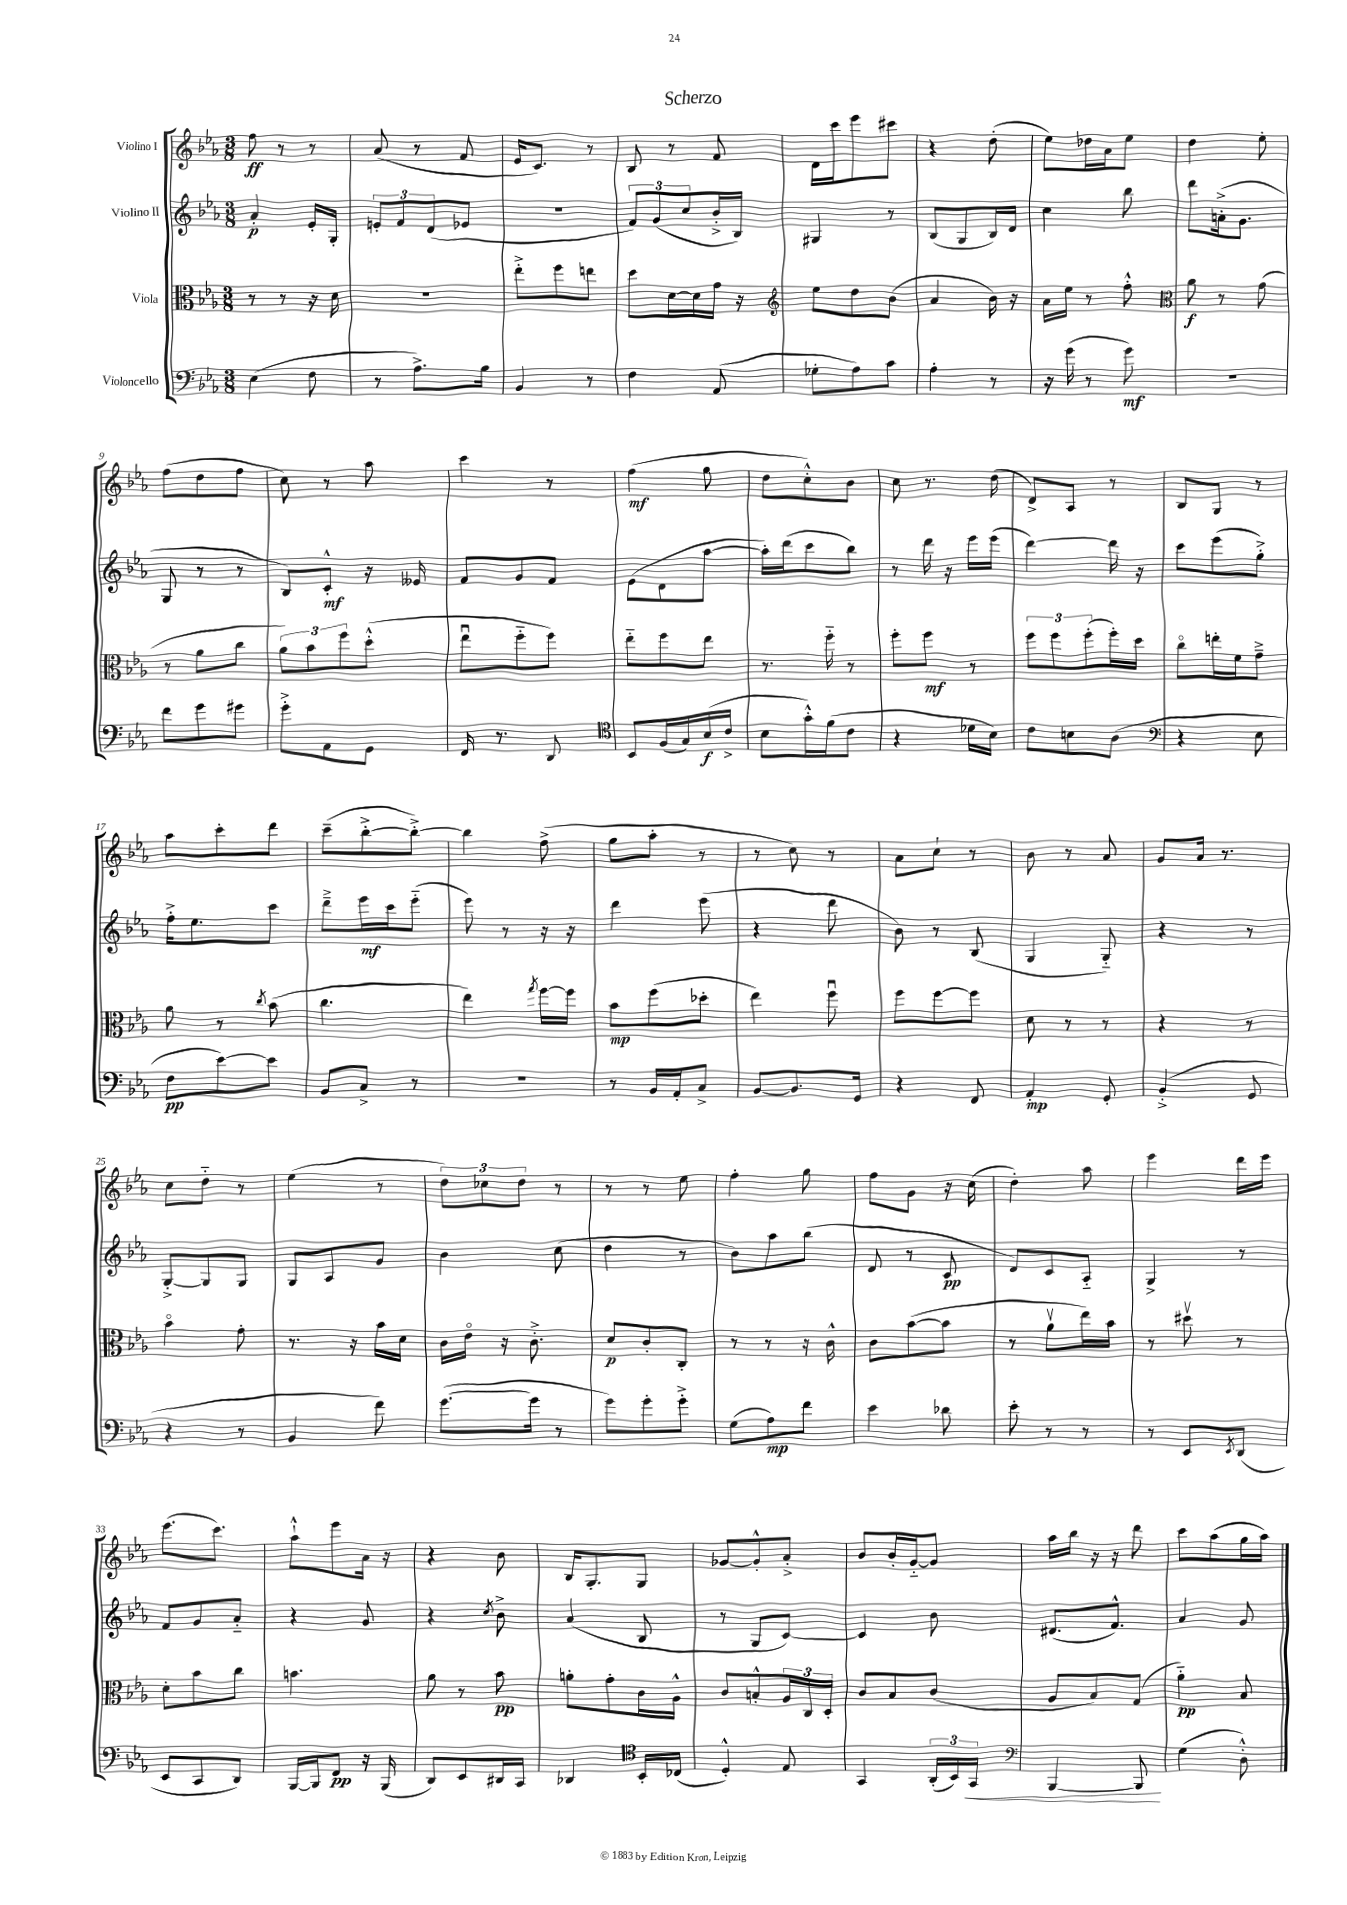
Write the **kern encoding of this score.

**kern	**dynam	**kern	**dynam	**kern	**dynam	**kern	**dynam
*part4	*part4	*part3	*part3	*part2	*part2	*part1	*part1
*staff4	*staff4	*staff3	*staff3	*staff2	*staff2	*staff1	*staff1
*I"Violoncello	*	*I"Viola	*	*I"Violino II	*	*I"Violino I	*
*clefF4	*	*clefC3	*	*clefG2	*	*clefG2	*
*k[b-e-a-]	*	*k[b-e-a-]	*	*k[b-e-a-]	*	*k[b-e-a-]	*
*M3/8	*	*M3/8	*	*M3/8	*	*M3/8	*
=1	=1	=1	=1	=1	=1	=1	=1
(4E-\	.	8r	.	4a-'/	p	8ff\	ff
.	.	8r	.	.	.	8r	.
8F\	.	16r	.	16e-'/LL	.	8r	.
.	.	16d\	.	16G'/JJ	.	.	.
=2	=2	=2	=2	=2	=2	=2	=2
8r	.	4.r	.	12en'/L	.	(8a-/	.
.	.	.	.	12f/	.	.	.
8.A-^\L)	.	.	.	.	.	8r	.
.	.	.	.	(12d/	.	.	.
.	.	.	.	8e-X/J	.	8f/	.
16B-\Jk	.	.	.	.	.	.	.
=3	=3	=3	=3	=3	=3	=3	=3
4BB-/	.	8ee-'^\L	.	4.r	.	16e-/KL	.
.	.	.	.	.	.	8.c/J)	.
.	.	8ff\	.	.	.	.	.
8r	.	8een\J	.	.	.	8r	.
=4	=4	=4	=4	=4	=4	=4	=4
4F\	.	8dd\L	.	12f/L)	.	8B-/	.
.	.	.	.	(12g/	.	.	.
.	.	[16d\L	.	.	.	8r	.
.	.	.	.	12cc/	.	.	.
.	.	16d\]	.	.	.	.	.
(8AA-/	.	16g\JJ	.	16b-'^/L	.	8f/	.
.	.	16r	.	16B-/JJ)	.	.	.
=5	=5	=5	=5	=5	=5	=5	=5
*	*	*clefG2	*	*	*	*	*
8G-X'\L	.	8ee-\L	.	4G#X/	.	16d\LL	.
.	.	.	.	.	.	16ccc\J	.
8A-\)	.	8dd\	.	.	.	8eee-\	.
8c\J	.	(8b-\J	.	8r	.	8ccc#X\J	.
=6	=6	=6	=6	=6	=6	=6	=6
4A-'\	.	4a-/	.	(8B-/L	.	4r	.
.	.	.	.	8G/	.	.	.
8r	.	16b-\)	.	16B-/L)	.	(8dd'\	.
.	.	16r	.	16d/JJ	.	.	.
=7	=7	=7	=7	=7	=7	=7	=7
16r	.	16a-\LL	.	4cc\	.	8ee-\L)	.
(16g\	.	16ee-\JJ	.	.	.	.	.
8r	.	8r	.	.	.	16dd-X\L	.
.	.	.	.	.	.	16a-\J	.
8g\)	mf	8ff'^^\	.	8bb-\	.	8ee-\J	.
=8	=8	=8	=8	=8	=8	=8	=8
*	*	*clefC3	*	*	*	*	*
4.r	.	8a-\	f	8ddd\L	.	4dd\	.
.	.	8r	.	(16an'^\k	.	.	.
.	.	.	.	8.g\J	.	.	.
.	.	(8g\	.	.	.	8ee-'\	.
!!LO:LB:g=z
=9	=9	=9	=9	=9	=9	=9	=9
8f\L	.	8r	.	8G/	.	(8ff\L	.
8g\	.	8a-\L	.	8r	.	8dd\	.
8g#X\J	.	8cc\J	.	8r	.	8ff\J	.
=10	=10	=10	=10	=10	=10	=10	=10
8g'^\L	.	12a-\L)	.	8B-/L)	.	8cc\)	.
.	.	12b-\	.	.	.	.	.
8AA-\	.	.	.	8c'^^/J	mf	8r	.
.	.	12ff\	.	.	.	.	.
8GG\J	.	(8dd'^^\J	.	16r	.	8aa-\	.
.	.	.	.	16e--X/	.	.	.
=11	=11	=11	=11	=11	=11	=11	=11
16FF/	.	8ee-u\L	.	8f/L	.	4ccc\	.
8.r	.	.	.	.	.	.	.
.	.	8ff\	.	8g/	.	.	.
8DD/	.	8ff\J)	.	8f/J	.	8r	.
=12	=12	=12	=12	=12	=12	=12	=12
*clefC4	*	*	*	*	*	*	*
8BB-/L	.	8ee-\L	.	(8e-\L	.	(4ff\	mf
(16F/L	.	8ff\	.	8d\	.	.	.
16G/)	.	.	.	.	.	.	.
(16B-/	f	8ee-\J	.	[8aa-\J	.	8gg\	.
16c^/JJ	.	.	.	.	.	.	.
=13	=13	=13	=13	=13	=13	=13	=13
8B-\L	.	8.r	.	16aa-'\LL])	.	8dd\L	.
.	.	.	.	(16ddd\J	.	.	.
16g'^^\L)	.	.	.	8ccc\	.	8cc'^^\)	.
(16f\J	.	16ff\	.	.	.	.	.
8c\J	.	8r	.	8bb-\J)	.	8b-\J	.
=14	=14	=14	=14	=14	=14	=14	=14
4r	.	8ff'\L	.	8r	.	8cc\	.
.	.	8ff\J	mf	16ddd\	.	8.r	.
.	.	.	.	16r	.	.	.
16d-X\LL	.	8r	.	16eee-\LL	.	.	.
16B-\JJ)	.	.	.	(16eee-\JJ	.	(16dd\	.
=15	=15	=15	=15	=15	=15	=15	=15
8c\L	.	12ff\L	.	[4ddd\)	.	8d^/L)	.
.	.	12ff\	.	.	.	.	.
8Bn\	.	.	.	.	.	8A-/J	.
.	.	(12ff'\	.	.	.	.	.
(8A-\J	.	16ff'\L)	.	16ddd\]	.	8r	.
.	.	16dd\JJ	.	16r	.	.	.
=16	=16	=16	=16	=16	=16	=16	=16
*clefF4	*	*	*	*	*	*	*
4r	.	8cc\L	.	8ccc\L	.	8B-/L	.
.	.	16een'\L	.	(8eee-\	.	8G/J	.
.	.	16f\J	.	.	.	.	.
8E-\	.	8g~^\J	.	8gg'^\J)	.	8r	.
!!LO:LB:g=z
=17	=17	=17	=17	=17	=17	=17	=17
8F\L	pp	8a-\	.	16ff'^\KL	.	8aa-\L	.
.	.	.	.	8.ee-\	.	.	.
[8e-\)	.	8r	.	.	.	8ccc'\	.
.	.	8qcc/	.	.	.	.	.
8e-\J]	.	(8b-\	.	8ccc\J	.	8ddd\J	.
=18	=18	=18	=18	=18	=18	=18	=18
8BB-/L	.	4.cc\	.	8ddd~^\L	.	(8ccc~\L	.
8C^/J	.	.	.	16eee-\L	mf	[8bb-'^\	.
.	.	.	.	16ccc\J	.	.	.
8r	.	.	.	(8eee-\J	.	8bb-'^\J_)	.
=19	=19	=19	=19	=19	=19	=19	=19
4.r	.	4ee-\)	.	8eee-\)	.	4bb-\]	.
.	.	.	.	8r	.	.	.
.	.	8qgg/	.	.	.	.	.
.	.	[16ff\LL	.	16r	.	(8ff^\	.
.	.	16ff\JJ]	.	16r	.	.	.
=20	=20	=20	=20	=20	=20	=20	=20
8r	.	8b-\L	mp	4ddd\	.	8gg\L	.
16BB-/LL	.	(8ff\	.	.	.	8aa-'\J	.
16AA-'/J	.	.	.	.	.	.	.
8C^/J	.	8dd-X'\J	.	(8eee-\	.	8r	.
=21	=21	=21	=21	=21	=21	=21	=21
[8BB-/L	.	4ee-\)	.	4r	.	8r	.
8.BB-/]	.	.	.	.	.	8cc\)	.
.	.	8ffu\	.	8ddd\	.	8r	.
16GG/Jk	.	.	.	.	.	.	.
=22	=22	=22	=22	=22	=22	=22	=22
4r	.	8ff\L	.	8b-\)	.	8a-\L	.
.	.	[8ff\	.	8r	.	8cc`\J	.
8FF/	.	8ff\J]	.	(8B-/	.	8r	.
=23	=23	=23	=23	=23	=23	=23	=23
4AA-'/	mp	8d\	.	4G/	.	8b-\	.
.	.	8r	.	.	.	8r	.
8GG'/	.	8r	.	8G/)	.	8a-/	.
=24	=24	=24	=24	=24	=24	=24	=24
(4BB-'^/	.	4r	.	4r	.	8g/L	.
.	.	.	.	.	.	16a-/Jk	.
.	.	.	.	.	.	8.r	.
8GG/	.	8r	.	8r	.	.	.
!!LO:LB:g=z
=25	=25	=25	=25	=25	=25	=25	=25
4r	.	4b-\	.	[8G'^/L	.	8cc\L	.
.	.	.	.	8G/]	.	8dd\J	.
8r	.	8g'\	.	8G/J	.	8r	.
=26	=26	=26	=26	=26	=26	=26	=26
4BB-/	.	8.r	.	8G/L	.	(4ee-\	.
.	.	.	.	8A-/	.	.	.
.	.	16r	.	.	.	.	.
8f\)	.	16b-\LL	.	8g/J	.	8r	.
.	.	16d\JJ	.	.	.	.	.
=27	=27	=27	=27	=27	=27	=27	=27
([8.g\L	.	16c\LL	.	4b-\	.	12dd\L)	.
.	.	16e-\JJ	.	.	.	.	.
.	.	.	.	.	.	12cc-X\	.
.	.	16r	.	.	.	.	.
.	.	.	.	.	.	12dd\J	.
16g\Jk]	.	8.c'^\	.	.	.	.	.
8r	.	.	.	(8cc\	.	8r	.
=28	=28	=28	=28	=28	=28	=28	=28
8g\L)	.	8d/L	p	4dd\	.	8r	.
8g'\	.	8c'/	.	.	.	8r	.
8g'^\J	.	8C'/J	.	8r	.	8ee-\	.
=29	=29	=29	=29	=29	=29	=29	=29
(8G\L	.	8r	.	8b-\L)	.	4ff'\	.
8A-\)	mp	8r	.	8aa-\	.	.	.
8f\J	.	16r	.	(8bb-\J	.	8gg\	.
.	.	16c^^\	.	.	.	.	.
=30	=30	=30	=30	=30	=30	=30	=30
4e-\	.	8c\L	.	8d/	.	8ff\L	.
.	.	([8b-\	.	8r	.	8g\J	.
8d-X\	.	8b-\J]	.	8c/	pp	16r	.
.	.	.	.	.	.	(16cc\	.
=31	=31	=31	=31	=31	=31	=31	=31
8e-'\	.	8r	.	8d/L)	.	4dd'\)	.
8r	.	8a-v\L	.	8c/	.	.	.
8r	.	16ee-\L)	.	8A-/J	.	8aa-\	.
.	.	16b-\JJ	.	.	.	.	.
=32	=32	=32	=32	=32	=32	=32	=32
8r	.	8r	.	4G^/	.	4eee-\	.
8EE-/L	.	8dd#Xv\	.	.	.	.	.
8qEE-/	.	.	.	.	.	.	.
(8DD/J	.	8r	.	8r	.	16ddd\LL	.
.	.	.	.	.	.	16eee-\JJ	.
!!LO:LB:g=z
=33	=33	=33	=33	=33	=33	=33	=33
8EE-/L	.	8d'\L	.	8f/L	.	(8.eee-\L	.
8CC/	.	8b-\	.	8g/	.	.	.
.	.	.	.	.	.	8.ccc\J)	.
8DD/J)	.	8cc\J	.	8a-/J	.	.	.
=34	=34	=34	=34	=34	=34	=34	=34
[16BBB-/LL	.	4.bn\	.	4r	.	8aa-`^^\L	.
16BBB-/J]	.	.	.	.	.	.	.
8FF/J	pp	.	.	.	.	8eee-\	.
16r	.	.	.	8g/	.	16a-\Jk	.
(16BBB-/	.	.	.	.	.	16r	.
=35	=35	=35	=35	=35	=35	=35	=35
8DD/L)	.	8a-\	.	4r	.	4r	.
8EE-/	.	8r	.	.	.	.	.
.	.	.	.	8qcc/	.	.	.
16DD#X/L	.	8b-\	pp	8b-^\	.	8b-\	.
16CC/JJ	.	.	.	.	.	.	.
=36	=36	=36	=36	=36	=36	=36	=36
4DD-X/	.	8an'\L	.	(4a-/	.	16B-/KL	.
.	.	.	.	.	.	8.G'/	.
.	.	8g'\	.	.	.	.	.
*clefC4	*	*	*	*	*	*	*
16BB-'/LL	.	16c\L	.	8B-/	.	8G/J	.
(16C-X/JJ	.	16A-^^\JJ	.	.	.	.	.
=37	=37	=37	=37	=37	=37	=37	=37
4D'^^/)	.	8c/L	.	8r	.	[8g-X/L	.
.	.	8Bn'^^/	.	8G/L	.	8g-'^^/]	.
8E-/	.	24A-/L	.	[8c/J)	.	8a-'^/J	.
.	.	24C/	.	.	.	.	.
.	.	24D'/JJ	.	.	.	.	.
=38	=38	=38	=38	=38	=38	=38	=38
4GG/	.	8c/L	.	4c/]	.	8b-/L	.
.	.	8B-/	.	.	.	16b-'/L	.
.	.	.	.	.	.	[16g/J	.
(24AA-'/LL	.	(8c/J	.	8b-\	.	8g/J]	.
24BB-/)	.	.	.	.	.	.	.
!	!LO:HP:b	!	!	!	!	!	!
24GG/JJ	<	.	.	.	.	.	.
=39	=39	=39	=39	=39	=39	=39	=39
*clefF4	*	*	*	*	*	*	*
[4BBB-/	.	8A-/L	.	(8.d#X/L	.	16aa-\LL	.
.	.	.	.	.	.	16bb-\JJ	.
.	.	8B-/)	.	.	.	16r	.
.	.	.	.	8.f^^/J)	.	16r	.
8BBB-/]	.	(8G/J	.	.	.	8ddd\	.
.	[	.	.	.	.	.	.
=40	=40	=40	=40	=40	=40	=40	=40
(4G\	.	4a-\)	pp	4a-/	.	8ccc\L	.
.	.	.	.	.	.	(8aa-\	.
8D'^^\)	.	8B-/	.	8g/	.	16gg\L	.
.	.	.	.	.	.	16aa-\JJ)	.
==	==	==	==	==	==	==	==
*-	*-	*-	*-	*-	*-	*-	*-
